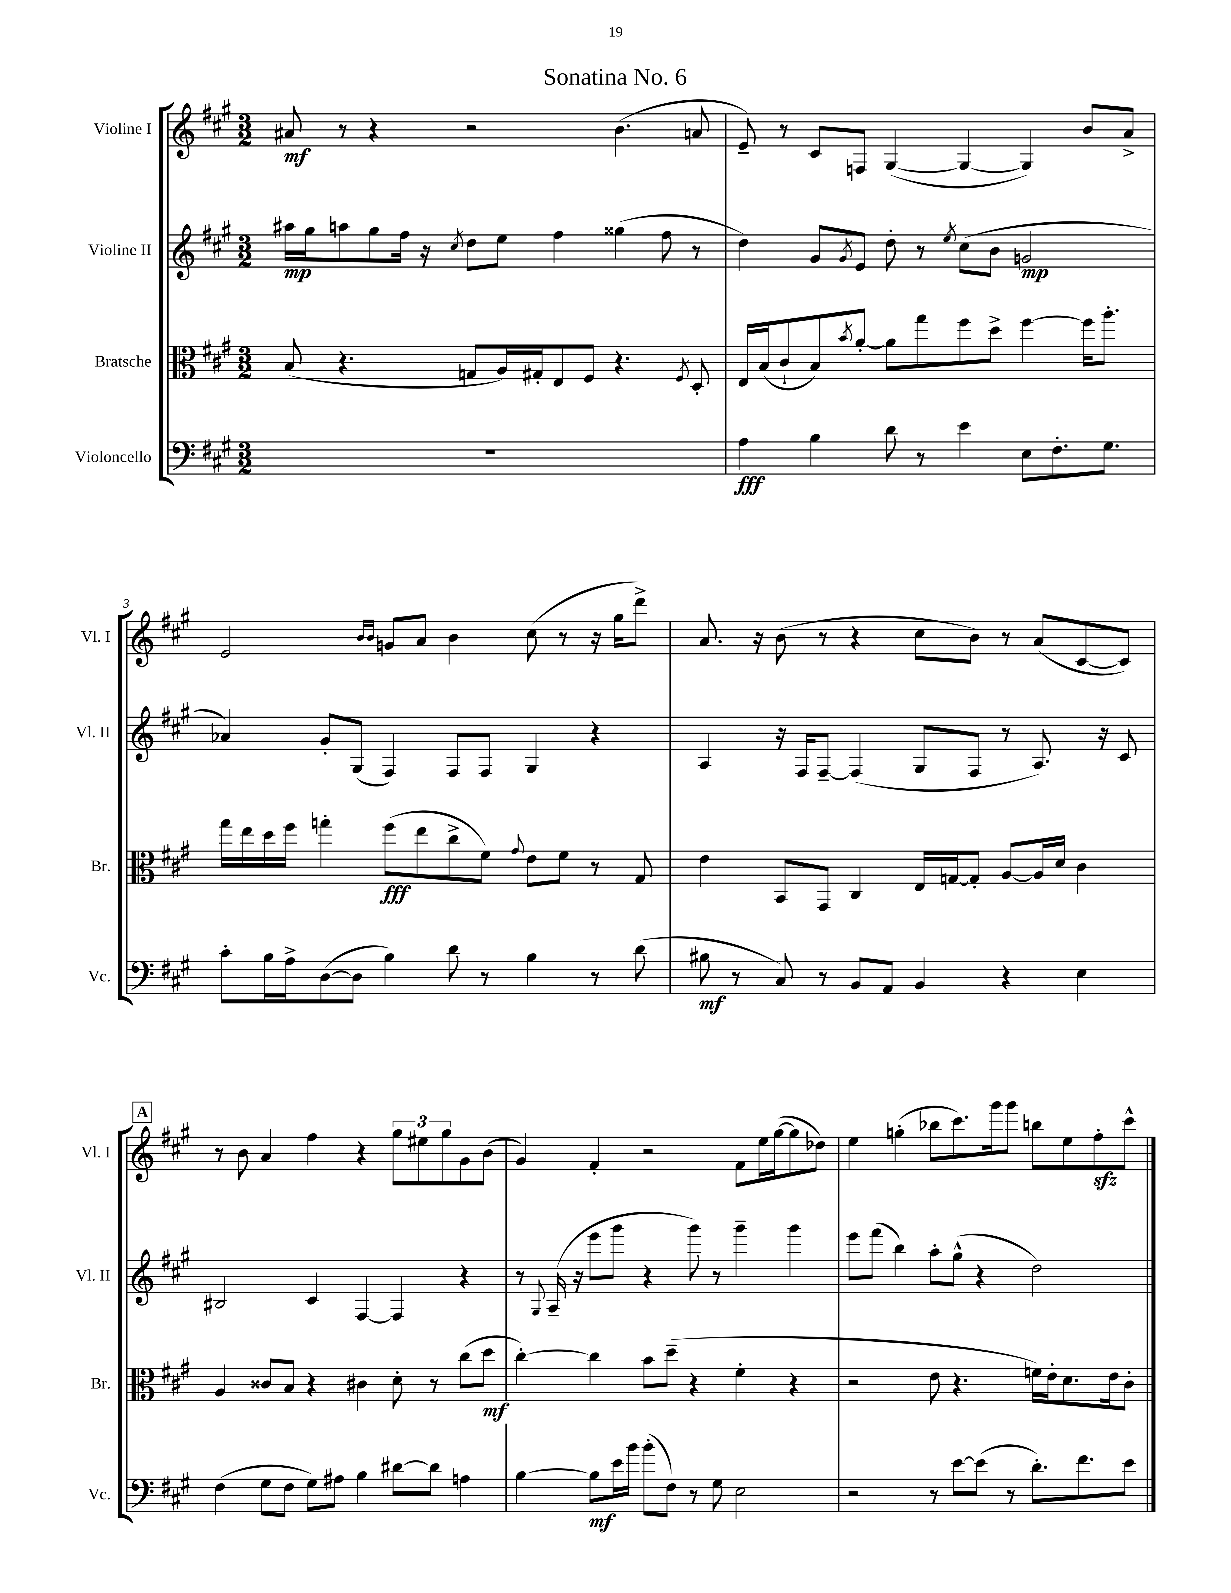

**kern	**dynam	**kern	**dynam	**kern	**dynam	**kern	**dynam
*part4	*part4	*part3	*part3	*part2	*part2	*part1	*part1
*staff4	*staff4	*staff3	*staff3	*staff2	*staff2	*staff1	*staff1
*I"Violoncello	*	*I"Bratsche	*	*I"Violine II	*	*I"Violine I	*
*I'Vc.	*	*I'Br.	*	*I'Vl. II	*	*I'Vl. I	*
*clefF4	*	*clefC3	*	*clefG2	*	*clefG2	*
*k[f#c#g#]	*	*k[f#c#g#]	*	*k[f#c#g#]	*	*k[f#c#g#]	*
*M3/2	*	*M3/2	*	*M3/2	*	*M3/2	*
=1	=1	=1	=1	=1	=1	=1	=1
1.r	.	(8B/	.	16aa#X\LL	mp	8a#X/	mf
.	.	.	.	16gg#\J	.	.	.
.	.	4.r	.	8aan\	.	8r	.
.	.	.	.	8gg#\	.	4r	.
.	.	.	.	16ff#\Jk	.	.	.
.	.	.	.	16r	.	.	.
.	.	.	.	8qcc#/	.	.	.
.	.	8Gn/L	.	8dd\L	.	2r	.
.	.	16A/L)	.	8ee\J	.	.	.
.	.	16G#X'/J	.	.	.	.	.
.	.	8E/	.	4ff#\	.	.	.
.	.	8F#/J	.	.	.	.	.
.	.	4.r	.	(4gg##X\	.	(4.b\	.
.	.	.	.	8ff#\	.	.	.
.	.	8qF#/	.	.	.	.	.
.	.	8D'/	.	8r	.	8an/	.
=2	=2	=2	=2	=2	=2	=2	=2
4A\	fff	16E/LL	.	4dd\)	.	8e~/)	.
.	.	(16B/J	.	.	.	.	.
.	.	8c#`/	.	.	.	8r	.
4B\	.	8B/)	.	8g#/L	.	8c#/L	.
.	.	8qb/	.	8qg#/	.	.	.
.	.	[8a'/J	.	8e/J	.	8Fn/J	.
8d\	.	8a\L]	.	8dd'\	.	([4G#/	.
8r	.	8gg#\	.	8r	.	.	.
.	.	.	.	8qee/	.	.	.
4e\	.	8ff#\	.	(8cc#\L	.	4G#/_	.
.	.	8dd^\J	.	8b\J	.	.	.
8E\L	.	[4ff#\	.	2gn/	mp	4G#/])	.
8.F#'\	.	.	.	.	.	.	.
.	.	16ff#\KL]	.	.	.	8b/L	.
8.G#\J	.	8.aa'\J	.	.	.	.	.
.	.	.	.	.	.	8a^/J	.
!!LO:LB:g=z
=3	=3	=3	=3	=3	=3	=3	=3
8c#'\L	.	16gg#\LL	.	4a-X/)	.	2e/	.
.	.	16ee\	.	.	.	.	.
16B\L	.	16dd\	.	.	.	.	.
16A^\J	.	16ff#\JJ	.	.	.	.	.
([8D\	.	4ggn'\	.	8g#'/L	.	.	.
8D\J]	.	.	.	(8G#/J	.	.	.
.	.	.	.	.	.	16qqb/LL	.
.	.	.	.	.	.	16qqb/JJ	.
4B\)	.	(8ff#\L	fff	4F#/)	.	8gn/L	.
.	.	8ee\	.	.	.	8a/J	.
8d\	.	8cc#^\	.	8F#/L	.	4b\	.
8r	.	8f#\J)	.	8F#/J	.	.	.
.	.	8qqg#/	.	.	.	.	.
4B\	.	8e\L	.	4G#/	.	(8cc#\	.
.	.	8f#\J	.	.	.	8r	.
8r	.	8r	.	4r	.	16r	.
.	.	.	.	.	.	16gg#\KL	.
(8d\	.	8G#/	.	.	.	8ddd^\J)	.
=4	=4	=4	=4	=4	=4	=4	=4
8B#X\	mf	4e\	.	4A/	.	8.a/	.
8r	.	.	.	.	.	.	.
.	.	.	.	.	.	16r	.
8C#/)	.	8BB/L	.	16r	.	(8b\	.
.	.	.	.	16F#/KL	.	.	.
8r	.	8GG#/J	.	[8F#~/J	.	8r	.
8BB/L	.	4C#/	.	(4F#/]	.	4r	.
8AA/J	.	.	.	.	.	.	.
4BB/	.	16E/LL	.	8G#/L	.	8cc#\L	.
.	.	[16Gn/J	.	.	.	.	.
.	.	8G'/J]	.	8F#/J	.	8b\J)	.
4r	.	[8A/L	.	8r	.	8r	.
.	.	16A/L]	.	8.A/)	.	(8a/L	.
.	.	16d/JJ	.	.	.	.	.
4E\	.	4c#\	.	.	.	[8c#/	.
.	.	.	.	16r	.	.	.
.	.	.	.	8c#/	.	8c#/J])	.
!!LO:LB:g=z
!!LO:REH:place=s1:t=A
=5	=5	=5	=5	=5	=5	=5	=5
(4F#\	.	4A/	.	2B#X/	.	8r	.
.	.	.	.	.	.	8b\	.
8G#\L	.	8c##X/L	.	.	.	4a/	.
8F#\J	.	8B/J	.	.	.	.	.
8G#\L)	.	4r	.	4c#/	.	4ff#\	.
8A#X\J	.	.	.	.	.	.	.
4B\	.	4c#X\	.	[4F#/	.	4r	.
[8d#X\L	.	8d'\	.	4F#/]	.	12gg#\L	.
.	.	.	.	.	.	12ee#X\	.
8d#\J]	.	8r	.	.	.	.	.
.	.	.	.	.	.	12gg#\	.
4An\	.	(8cc#\L	.	4r	.	8g#\	.
.	.	8dd\J	mf	.	.	(8b\J	.
=6	=6	=6	=6	=6	=6	=6	=6
[4B\	.	[4cc#'\)	.	8r	.	4g#/)	.
.	.	.	.	8qqG#/	.	.	.
.	.	.	.	(16A~/	.	.	.
.	.	.	.	16r	.	.	.
8B\L]	mf	4cc#\]	.	8eee\L	.	4f#'/	.
16e\L	.	.	.	8ggg#\J	.	.	.
16b\JJ	.	.	.	.	.	.	.
(8b'\L	.	8b\L	.	4r	.	2r	.
8F#\J)	.	(8dd~\J	.	.	.	.	.
8r	.	4r	.	8ggg#\)	.	.	.
8G#\	.	.	.	8r	.	.	.
2E\	.	4f#'\	.	4ggg#~\	.	8f#\L	.
.	.	.	.	.	.	16ee\L	.
.	.	.	.	.	.	([16gg#\J	.
.	.	4r	.	4ggg#\	.	8gg#\]	.
.	.	.	.	.	.	8dd-X\J)	.
=7	=7	=7	=7	=7	=7	=7	=7
2r	.	2r	.	8eee\L	.	4ee\	.
.	.	.	.	(8fff#\J	.	.	.
.	.	.	.	4bb\)	.	(4ggn'\	.
8r	.	8e\	.	8aa'\L	.	8bb-X\L	.
[8e\L	.	4.r	.	(8gg#^^\J	.	8.ccc#\)	.
(8e\J]	.	.	.	4r	.	.	.
.	.	.	.	.	.	16ggg#\k	.
8r	.	.	.	.	.	8ggg#\J	.
8.d'\L)	.	16fn\LL)	.	2dd\)	.	8bbn\L	.
.	.	16e'\J	.	.	.	.	.
.	.	8.d\	.	.	.	8ee\	.
8.f#\	.	.	.	.	.	.	.
.	.	.	.	.	.	8ff#zz'\	.
.	.	16e\k	.	.	.	.	.
8e\J	.	8c#'\J	.	.	.	8ccc#^^\J	.
==	==	==	==	==	==	==	==
*-	*-	*-	*-	*-	*-	*-	*-
